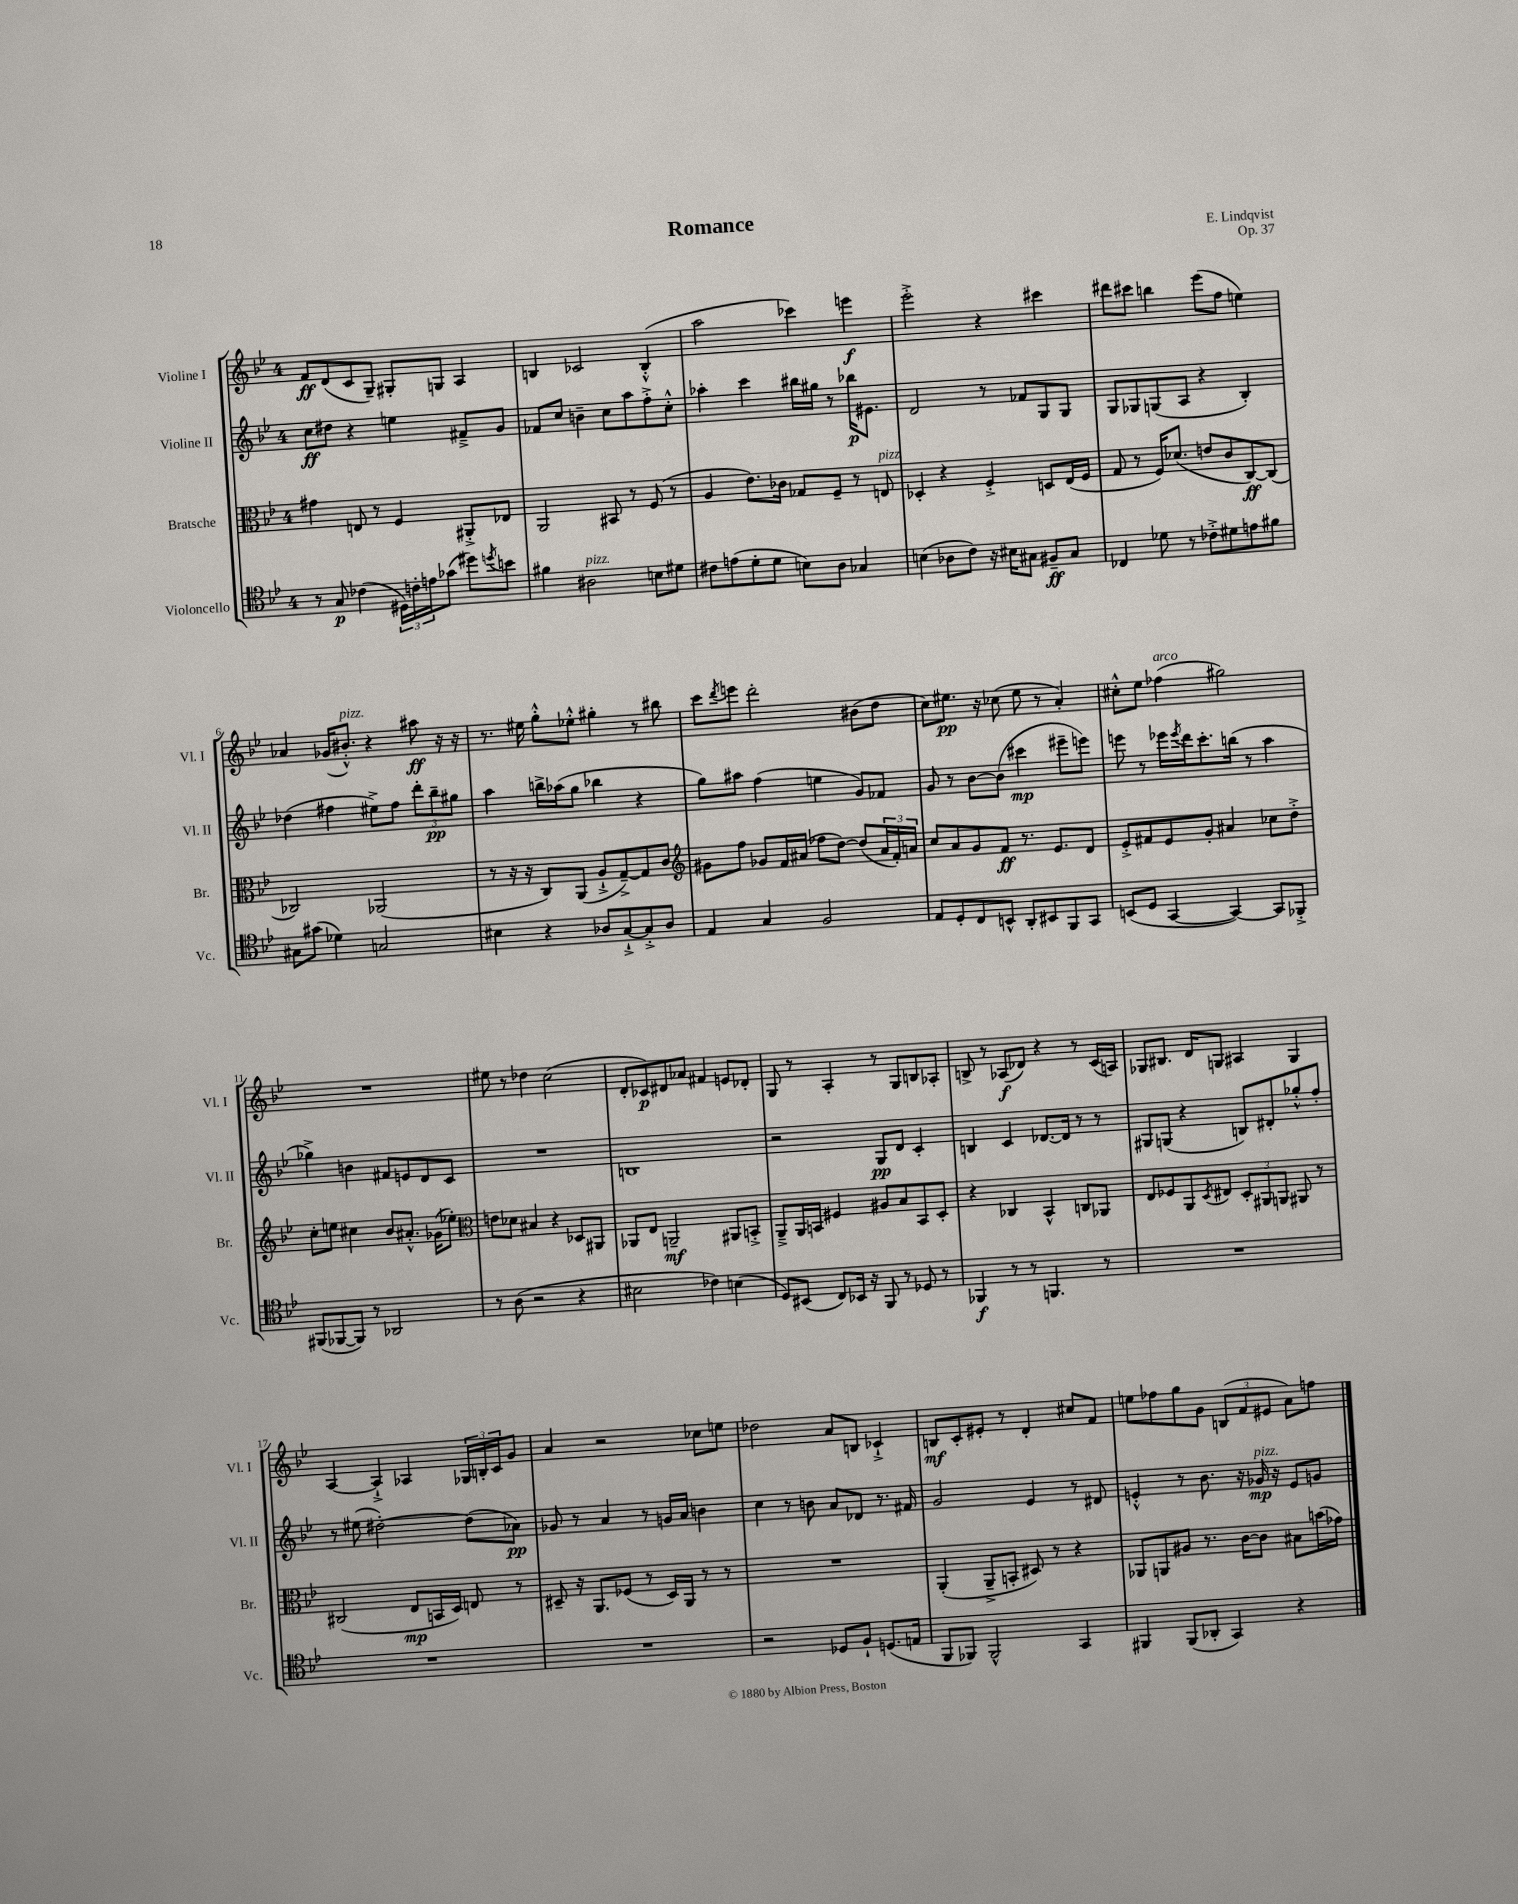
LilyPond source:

\header { title = "Romance" composer = "E. Lindqvist" opus = "Op. 37" }
<<
\new StaffGroup <<
\new Staff = "s0" \with { instrumentName = "Violine I" shortInstrumentName = "Vl. I" } {
    \clef treble \key bes \major \once \override Staff.TimeSignature.style = #'single-digit \time 4/4
    f'8\ff d'8( c'8 g8--) gis8-. g8 a4 |
    b4 ces'2 b4-.-^( |
    a''2 ces'''4) e'''4\f |
    ees'''2-.-> r4 cis'''4 |
    dis'''8 cis'''8 b''4 ees'''8( f''8 e''4) |
    aes'4 ges'16( bis'8.-.-^^\markup { \italic "pizz." }) r4 ais''8\ff r16 r16 |
    r8. eis''16 g''8-.-^ ees''8-.-^ gis''4-. r8 bis''8 |
    c'''8 \acciaccatura { d'''8 } e'''8 d'''2-. bis'8( d''8 |
    c''8) eis''8.\pp r16 ces''8( eis''8 r8 a'4-.) |
    cis''8-.-^ ees''8 fes''4^\markup { \italic "arco" }( gis''2) |
    R1 |
    eis''8 r8 des''4 c''2( |
    d'8-. ces'8\p) dis'8 aes'8 fis'4 e'8 des'8-. |
    g8 r8 a4-. r8 g8 b8 aes8-. |
    b8-> r8 aes8\f( des'8) r4 r8 c'16( a16) |
    ges8 bis8. d'16 g8 ais4 g4 |
    a4~ a4-!-> aes4 \tuplet 3/2 { ges16 b16-. c'16 } g'8 |
    a'4 r2 ces''8 e''8 |
    des''2 a'8 b8 ces'4-!-> |
    b8\mf c'8-. eis'8-. r8 d'4-. cis''8 f'8 |
    e''8 fes''8 g''8 g'8 \tuplet 3/2 { b8( f'8 eis'8 } a'8) f''8 \bar "|." |
}
\new Staff = "s1" \with { instrumentName = "Violine II" shortInstrumentName = "Vl. II" } {
    \clef treble \key bes \major \once \override Staff.TimeSignature.style = #'single-digit \time 4/4
    c''8\ff dis''8 r4 e''4 fis'8---> g'8 |
    fes'8 c''8 b'4-- c''8 a''8 f''8-.-> c''8-.-^ |
    aes''4-. c'''4 bis''16 gis''16 r8 bes''16\p eis'8. |
    d'2 r8 fes'8 g8 g8 |
    g8 ges8 g8( a8 r4 bes4-.) |
    des''4( fis''4 eis''8->) fis''8 \tuplet 3/2 { d'''8-. bes''8--\pp gis''8 } |
    a''4 b''16-> aes''16( g''8 bes''4 r4 |
    g''8) ais''8 f''4( e''4 g'8) fes'8 |
    g'8 r8 bes'8~ bes'8( cis'''4\mp eis'''8-- e'''8) |
    e'''8 r8 ees'''16 \acciaccatura { ees'''8 } d'''16 c'''8.-. b''16( r8 a''4 |
    ges''4->) b'4 fis'8 e'8 d'8 c'8 |
    R1 |
    b1 |
    r2 g8\pp d'8 c'4-. |
    b4 c'4 des'8.~ des'16 r8 r8 |
    gis8 g8( r4 b8) dis'8-. ges''8-.-^ f''8-. |
    r8 eis''8( dis''2~-.) dis''8( aes'8\pp) |
    ges'8 r8 a'4 r8 g'16 a'16 b'4 |
    c''4 r8 b'8 a'8 des'8 r8. fis'16 |
    g'2 ees'4 r8 dis'8 |
    e'4-.-^ r8 bes'8. r16 ges'16\mp^\markup { \italic "pizz." } r16 e'8 g'8 \bar "|." |
}
\new Staff = "s2" \with { instrumentName = "Bratsche" shortInstrumentName = "Br." } {
    \clef alto \key bes \major \once \override Staff.TimeSignature.style = #'single-digit \time 4/4
    gis'4 e8 r8 f4 ais,8-.-> ees8 |
    a,2 bis,8 r8 f8( r8 |
    a4 ees'8.) ces'16 ges8 f8-- r8 e8^\markup { \italic "pizz." } |
    des4-. r4 f4-.-> d8 ees16( f16 |
    g8 r8 f16) des'8.( e'8 c'8 c8~\ff) c8( |
    ces2) aes,2( |
    r8 r16 r16 c8) a,8( a8-!-> g8~--->) g8 c'8 |
    \clef treble gis'8 f''8 ges'8 f'16 ais'16( fes''8 d''8~) d''8( \tuplet 3/2 { ais'16 f'16-.) a'16 } |
    c''8 a'8 g'8 f'8\ff r8. ees'8. d'8 |
    ees'8-.-> fis'8 ees'8 g'8-. ais'4 ces''8 d''8-.-> |
    c''8-. e''8 cis''4 bes'8 ais'8.-.-^ ges'16( ees''8-.) |
    \clef alto e'8 des'8 bis4 r4 des8 ais,8 |
    aes,8 ees8 a,2--\mf ais,8 b,8-.-> |
    a,8---> a,16 b,16 fis4 ais8 bes8 b,8 d8-. |
    r4 ces4 bes,4-^ c8 aes,8 |
    ees8 fes8 a,8 \acciaccatura { d8 } eis8 \tuplet 3/2 { d8-. ais,8 a,8 } ais,8 r8 |
    cis2( ees8\mp b,16 d16) e8 r8 |
    dis8-- r16 a,8. fes8( r8 dis16) a,16 r8 r8 |
    R1 |
    a,4-.( a,8---> b,8-. dis8) r8 r4 |
    aes,8 a,8 ais8 r8. c'16~ c'8 bis8 b'16( ges'16) \bar "|." |
}
\new Staff = "s3" \with { instrumentName = "Violoncello" shortInstrumentName = "Vc." } {
    \clef tenor \key bes \major \once \override Staff.TimeSignature.style = #'single-digit \time 4/4
    r8 g8\p ces'4( \tuplet 3/2 { dis16) c'16-. e'16 } ges'8( dis''8) \acciaccatura { d''8 } b'8 |
    fis'4 ais2^\markup { \italic "pizz." } b8 dis'8 |
    cis'8 e'8( d'8-. d'8 b8) a8 ges4 |
    b4( aes8 c'8) r16 bis16 gis8 fis8--\ff gis8 |
    ces4 des'8 r8 ces'8-.-> dis'8 e'8 fis'8 |
    gis8 gis'8( des'4) g2 |
    bis4 r4 aes8 g8~-!-> g8-.-> aes8 |
    ees4 g4 f2 |
    ees8 d8-. c8 b,8-^ a,8-. bis,8 f,8 g,8 |
    b,8( d8 g,4~ g,4~) g,8 fes,8-.-> |
    fis,8( fes,8~ fes,8) r8 aes,2 |
    r8 a8( r2 r4 |
    bis2 ces'4) b4( |
    d8) bis,8( c8) bes,16 r16 f,8 r8 des8 r8 |
    fes,4\f r8 r8 f,4. r8 |
    R1 |
    R1 |
    R1 |
    r2 des8 f8-! d8.( e16 |
    f,8 fes,8) fes,2-^ g,4 |
    fis,4 fis,8( aes,8-. g,4) r4 \bar "|." |
}
>>
>>
